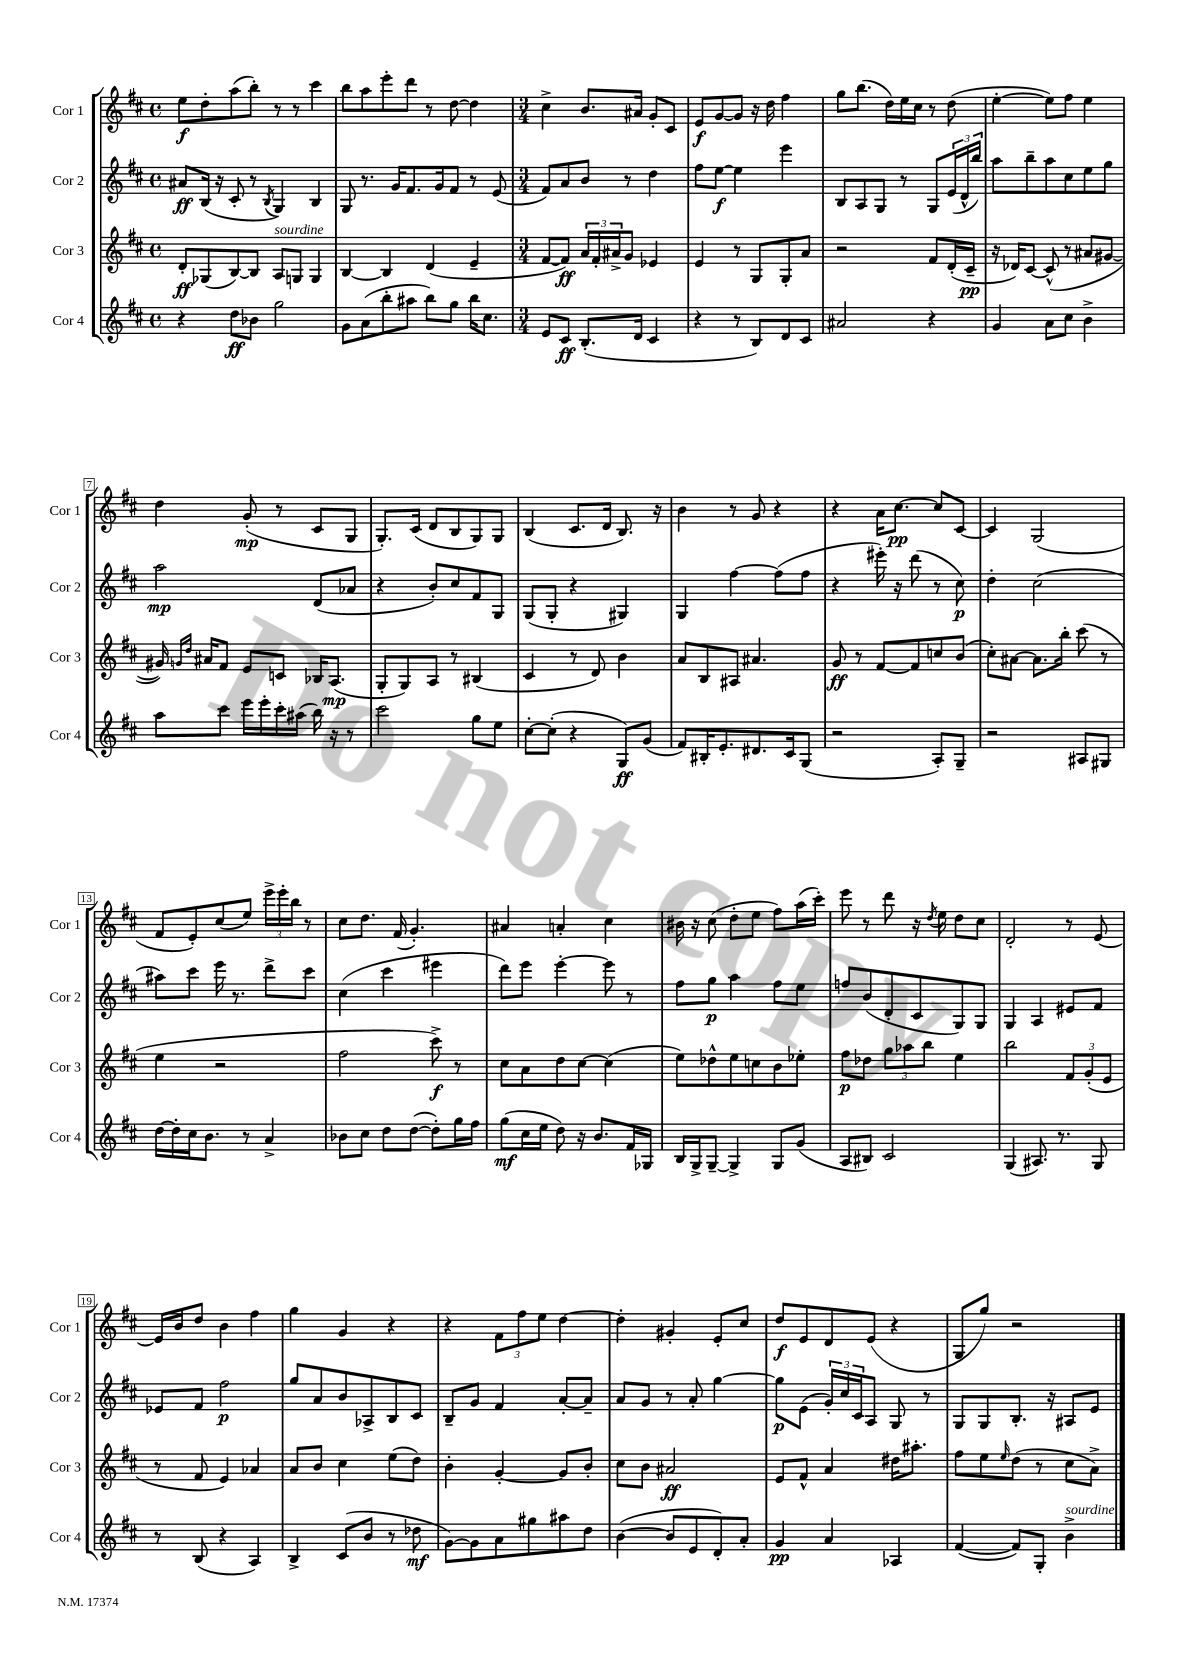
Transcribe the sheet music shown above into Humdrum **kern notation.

**kern	**kern	**kern	**kern
*staff4	*staff3	*staff2	*staff1
*clefG2	*clefG2	*clefG2	*clefG2
*k[f#c#]	*k[f#c#]	*k[f#c#]	*k[f#c#]
*M4/4	*M4/4	*M4/4	*M4/4
*met(c)	*met(c)	*met(c)	*met(c)
4r	8d'	8a#	8ee
.	(8G-	(16B	8dd'
.	.	16r	.
8dd	[8B)	8c#'	(8aa
8b-	8B]	8r	8bb')
.	.	8qB	.
2gg	8A	4G)	8r
.	8G	.	8r
.	4G	4B	4ccc#
=	=	=	=
8g	[4B	8G	8bb
(8a	.	8.r	8aa
8bb'	4B]	.	8eee'
.	.	16g	.
8aa#	.	8.f#	8ddd
8bb)	(4d	.	8r
.	.	16g	.
8gg	.	8f#	[8dd
16bb	4e~	8r	4dd]
8.cc#	.	.	.
.	.	(8e	.
=	=	=	=
*M3/4	*M3/4	*M3/4	*M3/4
8e	[8f#	8f#)	4cc#^
8c#	8f#])	8a	.
(8.B'	24a	8b	8.b
.	24f#'	.	.
.	24a#^	.	.
.	8g	8r	.
16d	.	.	16a#
4c#	4e-	4dd	8g'
.	.	.	8c#
=	=	=	=
4r	4e	8ff#	8e
.	.	[8ee	[8g
8r	8r	4ee]	8g]
8B)	8G	.	16r
.	.	.	16dd
8d	8G'	4eee	4ff#
8c#	8a	.	.
=	=	=	=
2a#	2r	8B	8gg
.	.	8A	(8.bb
.	.	8G	.
.	.	.	16dd)
.	.	8r	16ee
.	.	.	16cc#
4r	8f#	8G	8r
.	(16d'	(24e	(8dd
.	.	24d^^	.
.	16c#~	.	.
.	.	24bb)	.
=	=	=	=
4g	16r	8aa	[4ee'
.	16d-)	.	.
.	[8c#	8bb~	.
8a	(8c#^^]	8aa	8ee])
8cc#	8r	8cc#	8ff#
4b^	8a#	8ee	4ee
.	[8g#	8gg	.
=	=	=	=
8aa	16g#])	2aa	4dd
.	16qqg	.	.
.	16qqdd	.	.
.	16a#	.	.
8ccc#	8f#	.	.
16eee	8e	.	(8g'
16eee'	.	.	.
16ccc#'	8c	.	8r
(16aa#	.	.	.
16bb)	16B-	(8d	8c#
16r	(8.A	.	.
8r	.	8a-	8G
=	=	=	=
2ccc#	8G'	4r	8.G')
.	8G)	.	.
.	.	.	(16c#
.	8A	8b')	8d
.	8r	8cc#	8B
8gg	(4B#	8f#	8G)
8ee	.	8G	8G
=	=	=	=
[8cc#'	4c#	(8G	(4B
(8cc#']	.	8G'	.
4r	8r	4r	8.c#
.	8d)	.	.
.	.	.	16d
8G)	4b	4G#)	8.B)
(8g	.	.	.
.	.	.	16r
=	=	=	=
8f#)	8a	4G	4b
16B#'	8B	.	.
8.e'	.	.	.
.	8A#	[4ff#	8r
8.d#	4.a#	.	8g
.	.	(8ff#]	4r
16c#	.	.	.
(8G	.	8ff#	.
=	=	=	=
2r	8g	4r	4r
.	8r	.	.
.	[8f#	16eee#')	16a
.	.	16r	[8.cc#
.	8f#]	(8ddd	.
8A')	8cc	8r	8cc#]
8G~	(8b	8cc#)	[8c#
=	=	=	=
2r	8cc#')	4dd'	4c#]
.	[8a#	.	.
.	8.a#]	(2cc#	(2G
.	16bb'	.	.
8A#	(8ccc#	.	.
8G#	8r	.	.
=	=	=	=
[16dd	4ee	8aa#)	8f#
16dd']	.	.	.
16cc#	.	8ccc#	8e')
8.b	.	.	.
.	2r	16eee	(8cc#
.	.	8.r	.
8r	.	.	8ee)
4a^	.	8ddd^	24eee^
.	.	.	24eee'
.	.	.	24bb
.	.	8ccc#	8r
=	=	=	=
8b-	2ff#	(4cc#	8cc#
8cc#	.	.	8.dd
8dd	.	4ccc#	.
.	.	.	(16f#
([8dd	.	.	4.g')
8dd'])	8ccc#^)	4eee#	.
16gg	8r	.	.
16ff#	.	.	.
=	=	=	=
(8gg	8cc#	8ddd)	4a#
16cc#	8a	8eee	.
16ee	.	.	.
8dd)	8dd	[4eee'	4a'
16r	[8cc#	.	.
8.b	.	.	.
.	(4cc#]	8eee]	4cc#
16f#	.	8r	.
16G-	.	.	.
=	=	=	=
16B	8ee)	8ff#	16b#
16G^	.	.	16r
[8G~	8dd-^^	8gg	(8cc#
4G^]	8ee	4aa	8dd'
.	8cc	.	8ee
8G	8b	8ff#	8ff#)
(8g	8ee-'	8ee	(16aa
.	.	.	16ccc#')
=	=	=	=
8A	8ff#	8ff	8eee
8B#)	8dd-	(8b	8r
2c#	12gg	8d'	8ddd
.	12aa-	.	.
.	.	8c#	16r
.	12bb	.	.
.	.	.	8qdd
.	.	.	16ee
.	4ee	8G)	8dd
.	.	8G	8cc#
=	=	=	=
(4G	2bb	4G	2d'
8.A#)	.	4A	.
8.r	.	.	.
.	12f#	8e#	8r
.	(12g'	.	.
8G	.	8f#	[8e
.	12e	.	.
=	=	=	=
8r	8r	8e-	16e]
.	.	.	16b
(8B	8f#	8f#	8dd
4r	4e)	2ff#	4b
4A)	4a-	.	4ff#
=	=	=	=
4B^	8a	8gg	4gg
.	8b	8a	.
(8c#	4cc#	8b	4g
8b	.	8A-^	.
8r	(8ee	8B	4r
8dd-	8dd)	8c#	.
=	=	=	=
[8g)	4b'	8B~	4r
8g]	.	8g	.
8a	[4g'	4f#	12f#
.	.	.	12ff#
8gg#	.	.	.
.	.	.	12ee
8aa#	8g]	[8a'	[4dd
8dd	8b'	8a~]	.
=	=	=	=
([4b	8cc#	8a	4dd']
.	8b	8g	.
8b]	2a#	8r	4g#'
8e	.	8a'	.
8d')	.	[4gg	8e'
8a'	.	.	8cc#
=	=	=	=
4g	8e	8gg]	8dd
.	8f#^^	(8e	8e
4a	4a	24g')	8d
.	.	24cc#	.
.	.	24c#	.
.	.	8A	(8e
4A-	16dd#	8G	4r
.	8.aa#'	.	.
.	.	8r	.
=	=	=	=
([4f#	8ff#	8G	8G
.	8ee	8G	8gg)
.	16qqee	.	.
8f#])	(8dd	8.B'	2r
8G'	8r	.	.
.	.	16r	.
4b^	8cc#	8A#	.
.	8a^)	8e	.
==	==	==	==
*-	*-	*-	*-
